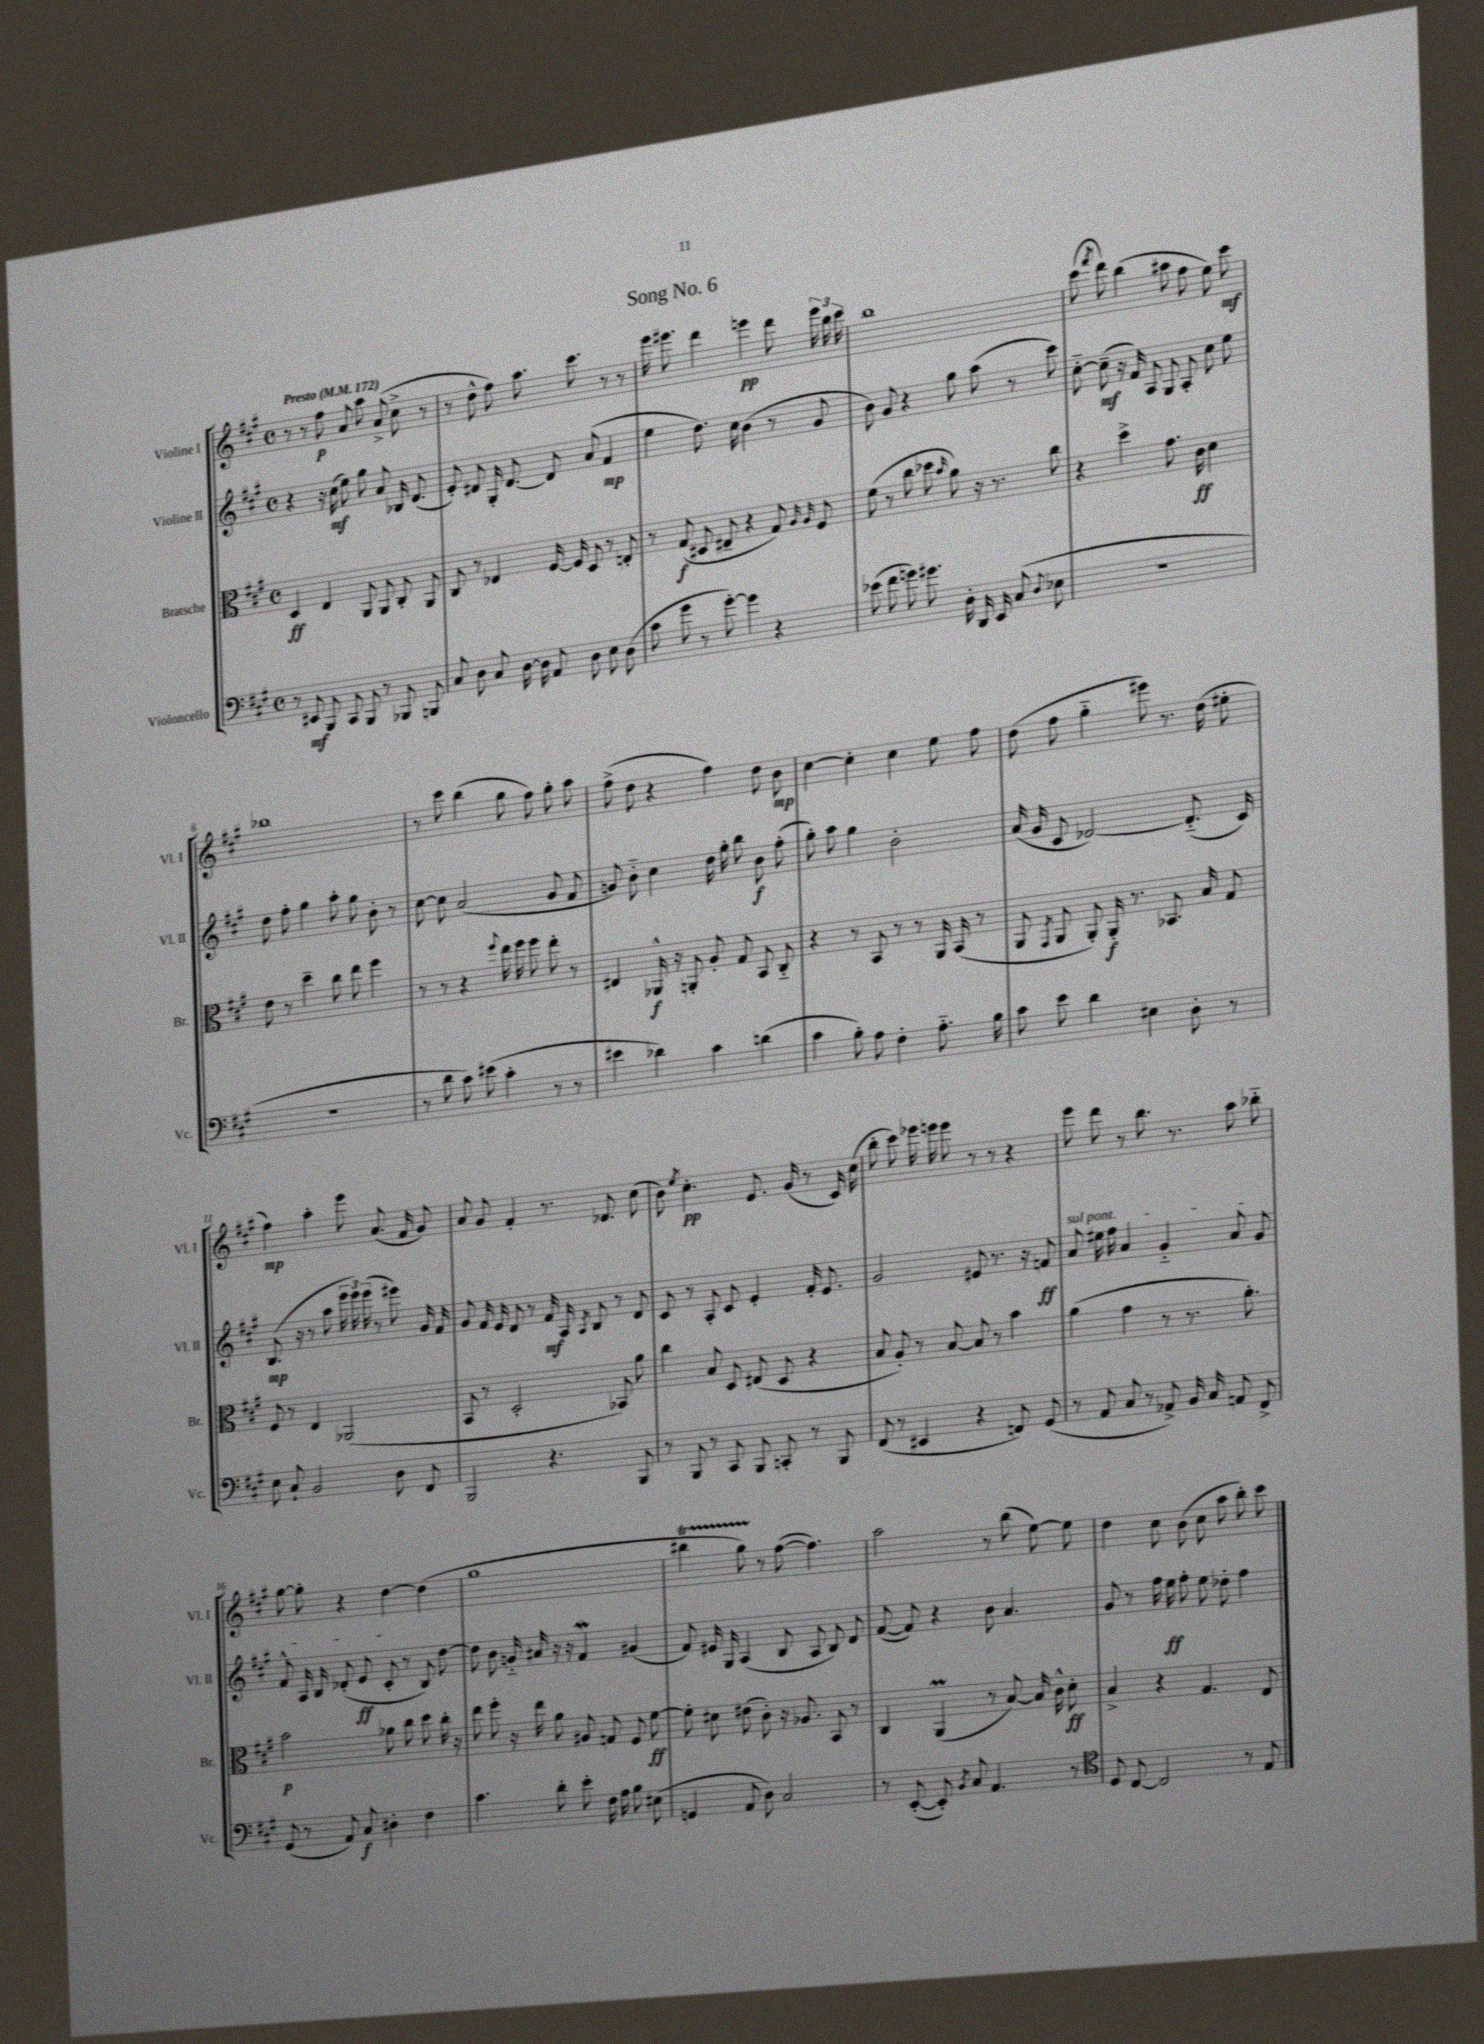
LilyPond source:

\header { title = "Song No. 6" }
<<
\new StaffGroup <<
\new Staff = "s0" \with { instrumentName = "Violine I" shortInstrumentName = "Vl. I" } {
    \clef treble \key a \major \defaultTimeSignature \time 4/4 \tempo "Presto" 4 = 172
    \autoBeamOff r8 r8 fis''8\p a'8 a''8 a'8->( cis''8-> r8 |
    r8 d''8-^ fis''8) a''8. cis'''8. r8 r8 |
    e'''16 eis'''8. d'''4 e'''4\pp d'''8 \tuplet 3/2 { e'''16 b''16 cis'''16 } |
    b''1 |
    cis'''8( \acciaccatura { fis'''8 } d'''8) b''4( ais''8 fis''8 e''8) cis'''8\mf |
    bes''1 |
    r8 cis'''8 b''4( gis''8 fis''8) gis''8-. a''8 |
    fis''8->( d''8 r4 fis''4) d''8 b'8\mp |
    cis''4~ cis''4-. cis''4 e''8 fis''8 |
    d''8( fis''8 gis''4-_ eis'''8) r8. d''16( eis''8-. |
    fis''4\mp) a''4-. e'''8 a'8.( fis'16 gis'8) |
    a'8 gis'8 fis'4-. r8. des'8. cis''8( |
    b'8) \acciaccatura { e''8 } cis''4.-.\pp e'8. gis'16( r8 cis'16) cis''16( |
    b''8-. cis'''8) ees'''16 e'''16 e'''8 r8 r8 r4 |
    e'''8 d'''8 r8 b''8. r8. a''8 bes''8-_ |
    gis''8~ gis''8-. r4 d''4~ d''4( |
    gis''1 |
    bis''4\startTrillSpan gis''8) r8\stopTrillSpan fis''8~( fis''4.) |
    a''2 r8 b''8( e''8~) e''8 |
    d''4 cis''8 b'8( cis''8 a''8 b''8-.) cis'''8 \bar "|." |
}
\new Staff = "s1" \with { instrumentName = "Violine II" shortInstrumentName = "Vl. II" } {
    \clef treble \key a \major \defaultTimeSignature \time 4/4
    \autoBeamOff r4 r16 cis''16\mf( e''8) gis''8 a'8 bes16 d'8.( |
    e'8-.) dis'8 gis16-. dis'8.~ dis'8 a'8( fis'4\mp |
    e''4 d''8.) cis''16 b'4( r8 gis'8 |
    b'8) gis'8 r4 gis''8 a''8( r8 cis'''8) |
    cis''8~-_ cis''8--\mf( r16 fis'16) a8 gis8 a8-. cis''8 e''8 |
    d''8 fis''8-. gis''4 a''8-. gis''8 b'8-. r8 |
    cis''8~ cis''8 a'2( gis'8 fis'8 |
    g'8) b'8-_ cis''4 d''16 gis''16-. b''8 b'8\f fis''8-.( |
    gis''8-.) a''8 gis''4 b'2-. |
    a'16( gis'16 cis'8 des'2~) des'8.-_( cis'16) |
    b8.\mp( r16 r8 a''8 \tuplet 3/2 { e'''16 e'''16) e'''16( } r8 eis'''8) gis'16 fis'16 |
    gis'8 fis'16 e'16 d'8 r8 fis'16\mf a16 \acciaccatura { a8 } b8 r8 d'8 |
    cis'8 r8 a8-. cis'8 e'4-. fis'16-. e'8. |
    gis'2 eis'8 r8. r16 f'8\ff |
    \once \override TextSpanner.bound-details.left.text = \markup { \italic "sul pont." } a'8\startTextSpan eis''16 fis''16 a'4 gis'4-_ a'8 gis'8 |
    fis'8-^ a16 b16 des'8-.( e'8\ff cis'8-.\stopTextSpan r8 b8) d''8~ |
    d''8 b'8 g'16-_ ais'16 r16 r16 fis'4\mordent gis'4( |
    fis'8) eis'16 gis16 a4( b8 a8 b8) d'8 |
    fis'8~( fis'8) r4 b'8 a'4. |
    gis'8 r8 fis''16 e''16\ff fis''8-. e''8 des''8-. fis''4 \bar "|." |
}
\new Staff = "s2" \with { instrumentName = "Bratsche" shortInstrumentName = "Br." } {
    \clef alto \key a \major \defaultTimeSignature \time 4/4
    \autoBeamOff d4\ff e4 a,8 a,8 cis8-. a,8 |
    cis8 r8 ees4 fis16~ fis16 d8 r8 e8-. |
    r8 gis8\f( dis8 eis8-- r4 gis8) \grace { a16 a16 } fis8 |
    fis'8( r8 cis''8 des''8 \grace { b'16 } a'8) r16 r8. cis''8 |
    r4 d''4-> gis'8. cis'16\ff d'4 |
    e'8 r8 d''4-- cis''8 e''8 fis''4 |
    r8 r8 r4 \appoggiatura { fis''8 } e''16 fis''16 fis''8 e''8-. r8 |
    eis4 aes,16-^\f r16 a,8-. a8-. gis8 b,8 cis8-_ |
    r4 r8 b,8 r8 r8 a,16 b,16( r8 |
    a,8 \acciaccatura { gis,8 } a,8 a,8-.) a,16-.\f r8. bes,8. b16 gis8 |
    fis8 r8 e4 aes,2( |
    b,8 r8 d2-. bes,8) a'8 |
    cis''4 b8 d8 eis8( d8 r4 |
    b8 a8-.) r8 b8~ b8 r8 b'4 |
    a'4( gis'4 r8 r8. a'8.-.) |
    b'2\p aes'8 cis''8 d''8 cis''16-. r16 |
    e''8 fis''8-. r16 e''16 a'8 ais8 g8 fis8 fis'8~\ff |
    fis'8-. dis'8 eis'8( cis'8-.) r16 aes8. b,8 r8 |
    cis4 a,4\prall( r8 b8~) b16 cis'16-^ d'8-.\ff |
    b4-> r4 gis4. e8 \bar "|." |
}
\new Staff = "s3" \with { instrumentName = "Violoncello" shortInstrumentName = "Vc." } {
    \clef bass \key a \major \defaultTimeSignature \time 4/4
    \autoBeamOff r8 eis,8\mf b,,8 cis,8 b,,8 r8 bes,,8 b,,8 |
    cis8 d8 cis8 d16~ d16 a,8 d8 e8 d8( |
    cis'8 gis'8 r8 gis'8~-.) gis'4 r4 |
    ees'8( fis'8 g'8) gis'8. d16-. d,16 e,16 cis8( \appoggiatura { d8 } ees8 |
    R1 |
    R1 |
    r8 d'8 cis'8) eis'8( cis'4-. r8 r8 |
    eis'4 des'4) cis'4 d'4( |
    cis'4 b8-.) a8 fis4-. a8.-_ b16 |
    cis'8 e'8 d'4 eis4 d8-. r8 |
    e8 cis8-! b,2 d8 fis,8 |
    b,,2 r4. b,,8 |
    r8 b,,8 r8 cis,8 b,,8 c,8-. r8 b,,8 |
    fis,8( r8 eis,4 r4 f,8) gis,8( |
    r8 a,8 cis8 r8 aes,8->) b,16 cis16 a,8 fis,8-> |
    gis,8( r8 a,8) cis8\f dis4-. fis4 |
    cis'4. d'8-. e'8-. fis16 a16 b8 eis8( |
    g,4 a,8 d8) cis2 |
    r8 e,8~-.( e,8-.) \acciaccatura { b,8 } cis8 a,4. r8 |
    \clef tenor d8 cis8~ cis2 r8 e8 \bar "|." |
}
>>
>>
